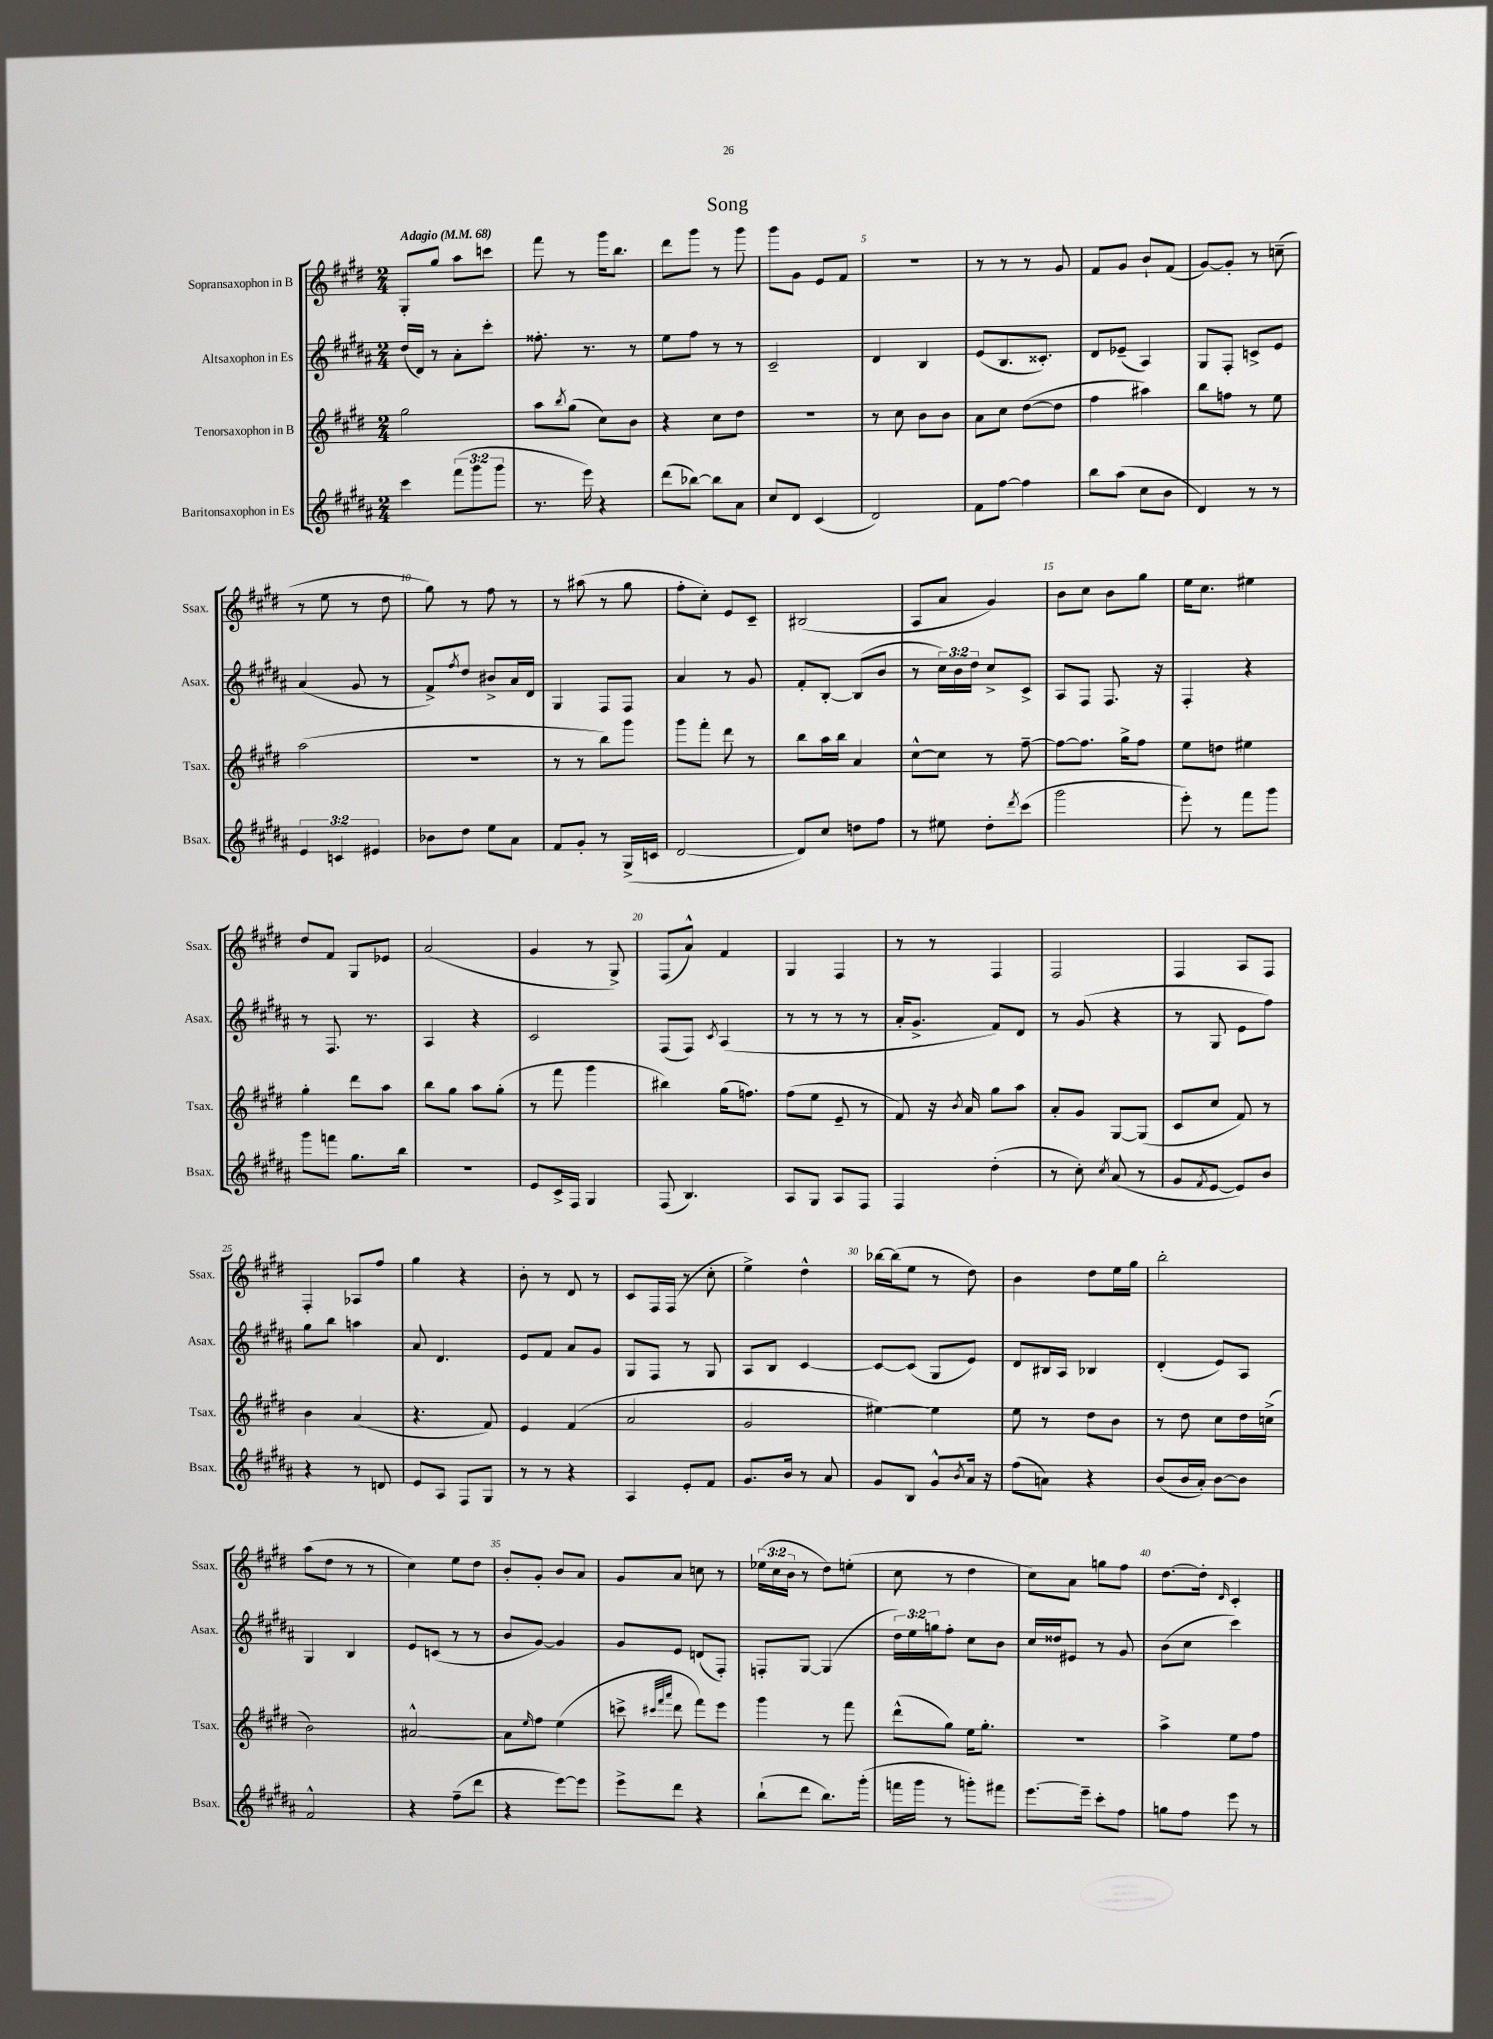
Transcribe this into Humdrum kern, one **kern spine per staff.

**kern	**kern	**kern	**kern
*staff4	*staff3	*staff2	*staff1
*clefG2	*clefG2	*clefG2	*clefG2
*k[f#c#g#d#a#]	*k[f#c#g#d#]	*k[f#c#g#d#a#]	*k[f#c#g#d#]
*M2/4	*M2/4	*M2/4	*M2/4
*MM68	*MM68	*MM68	*MM68
4ccc#	2gg#	(16dd#	8G#'
.	.	16d#)	.
.	.	8r	8gg#
(12fff#	.	8a#'	8aa
12ggg#	.	.	.
.	.	8ccc#'	8ccc
12ggg#	.	.	.
=	=	=	=
8.r	8aa	8.ff##'	8fff#
.	8qbb	.	.
.	(8gg#	.	8r
16eee)	.	8.r	.
4r	8cc#)	.	16ggg#
.	.	.	8.bb
.	8b	8r	.
=	=	=	=
(8ddd#	4r	8ee	8ddd#
[8bb-)	.	8ff#	8ggg#
8bb-]	8cc#	8r	8r
8a#	8dd#	8r	8ggg#
=	=	=	=
8cc#	2r	2c#~	8ggg#
8d#	.	.	8g#
(4c#	.	.	8e
.	.	.	8f#
=	=	=	=
2d#)	8r	4d#	2r
.	8cc#	.	.
.	8b	4B	.
.	8b	.	.
=	=	=	=
8f#	8a	(8e	8r
[8ff#	8cc#	8.B	8r
4ff#]	([8dd#	.	8r
.	.	8.c##')	.
.	8dd#]	.	8g#
=	=	=	=
8bb	4ff#	8d#	8f#
(8aa#	.	(8e-~	8g#
8cc#	4aa#)	4A#)	8b`
8b	.	.	(8f#
=	=	=	=
4d#)	8bb	8G#	[8g#)
.	8ff	8F#'	8g#']
8r	8r	8c^	8r
8r	8ee	8e	(8cc~
=	=	=	=
6e	(2aa	(4a#	8r
.	.	.	8ee
6c	.	.	.
.	.	8g#	8r
6e#	.	.	.
.	.	8r	8dd#
=	=	=	=
8b-	2r	8f#^)	8gg#)
.	.	8qff#	.
8dd#	.	8dd#	8r
8ee	.	8b#^	8ff#
8a#	.	16a#	8r
.	.	16d#	.
=	=	=	=
8f#	8r	4G#	8r
8g#'	8r	.	(8aa#
8r	8bb)	8F#	8r
(16G#^	8ggg#	8F#	8gg#
16c	.	.	.
=	=	=	=
[2d#	8ggg#	4a#	8ff#'
.	8fff#'	.	8cc#')
.	8ddd#	8r	8e
.	8r	8g#	8c#~
=	=	=	=
8d#])	8bb	8f#'	(2B#
8cc#	16aa	[8B'	.
.	16bb	.	.
8dd	4a	(8B]	.
8ff#	.	8b	.
=	=	=	=
8r	[8cc#^^	8r	8A
8ee#	8cc#]	24cc#)	8a
.	.	24b	.
.	.	24dd#	.
8dd#'	8r	8cc#^	4g#)
8qddd#	.	.	.
(8ccc#	[8ff#~	8c#^	.
=	=	=	=
2ggg#	8ff#_	8A#	8b
.	8.ff#]	8F#	8cc#
.	.	8.F#	8b
.	16gg#^	.	.
.	8ff#	.	8gg#
.	.	16r	.
=	=	=	=
8eee')	8ee	4F#'	16ee
.	.	.	8.cc#
8r	8dd	.	.
8fff#	4ee#	4r	4ee#
8ggg#	.	.	.
=	=	=	=
8ggg#	4gg#'	8r	8dd#
8fff	.	8.F#	8f#
8.gg#	8ddd#	.	8G#
.	.	8.r	.
.	8aa	.	8e-
16bb	.	.	.
=	=	=	=
2r	8bb	4A#	(2a
.	8gg#	.	.
.	8aa	4r	.
.	(8gg#'	.	.
=	=	=	=
8e	8r	2c#	4g#
16c#^	8fff#	.	.
16F#	.	.	.
4G#	4ggg#	.	8r
.	.	.	8G#^)
=	=	=	=
(8F#	4bb#)	(8F#	(8F#
4.B)	.	8F#)	8a^^)
.	.	8qc#	.
.	(16gg#	(4A#	4f#
.	8.ff)	.	.
=	=	=	=
8A#	(8ff#	8r	4G#
8G#	8ee	8r	.
8A#	8e~	8r	4F#
8F#	8r	8r	.
=	=	=	=
4F#	8f#)	16a#'	8r
.	.	8.g#^	.
.	16r	.	8r
.	8qb	.	.
.	16a	.	.
(4dd#'	8gg#	8f#)	4F#
.	8aa	8d#	.
=	=	=	=
8r	8a'	8r	2F#
8cc#')	8g#	(8g#	.
8qcc#	.	.	.
(8a#	[8G#	4r	.
8r	(8G#]	.	.
=	=	=	=
8g#	8c#	8r	4F#
8qf#	.	.	.
[8e	8cc#	8G#	.
8e])	8f#)	8e	8A
8b	8r	8ff#)	8F#
=	=	=	=
4r	4b	8gg#	4F#'
.	.	8bb	.
8r	(4a	4aa	8A-
8d	.	.	8ff#
=	=	=	=
8e	4.r	8a#	4gg#
8A#	.	4.d#	.
8F#	.	.	4r
8G#	8f#)	.	.
=	=	=	=
8r	4e	8e	8b'
8r	.	8f#	8r
4r	(4f#	8a#	8d#
.	.	8g#	8r
=	=	=	=
4A#	2a	8G#	8c#
.	.	8F#	16F#
.	.	.	(16F#
8e'	.	8r	8r
8f#	.	8G#	8cc#'
=	=	=	=
8.g#	2g#	8A#	4ee^)
.	.	8B	.
16b	.	.	.
8r	.	[4c#	4dd#^^
8a#	.	.	.
=	=	=	=
8g#	[4ee#)	8c#_	[16bb-
.	.	.	(16bb-]
8B	.	(8c#]	8ee
8g#^^	4ee#]	8G#	8r
8qb	.	.	.
16a#	.	8e)	8dd#)
16r	.	.	.
=	=	=	=
(8ff#	8ee	8d#	4b
8a)	8r	16B#	.
.	.	16A#	.
4r	8dd#	4B-	8dd#
.	8b	.	16ee
.	.	.	16gg#
=	=	=	=
(8b	8r	(4d#'	2bb'
16b	8dd#	.	.
16a#')	.	.	.
[8b	8cc#	8e)	.
8b]	16dd#	8A#	.
.	(16cc^	.	.
=	=	=	=
2f#^^	2b)	4G#	(8aa
.	.	.	8dd#
.	.	4B	8r
.	.	.	8r
=	=	=	=
4r	[2a#^^	8e	4cc#)
.	.	(8c	.
(8ff#~	.	8r	8ee
8ddd#	.	8r	8dd#
=	=	=	=
4r	8a#]	8b	8b'
.	16qqee	.	.
.	8ff#	[8g#)	8g#'
[8eee)	(4ee	4g#]	8b
8eee]	.	.	8a
=	=	=	=
8eee^	8ccc^	8g#	8g#
.	32qqccc#	.	.
.	32qqfff#	.	.
.	32qqaaa	.	.
8ddd#	8ddd#	8e	8a
4r	8fff#)	(8d	8cc
.	8eee	8F#')	8r
=	=	=	=
(8bb`	4ggg#	8F'	(24ee-
.	.	.	24cc#
.	.	.	24b
8ddd#	.	[8G#	8r
8.bb)	8r	(4G#]	8dd#)
.	8fff#	.	(8ee'
(16ggg#'	.	.	.
=	=	=	=
16fff	(8ddd#^^	24dd#)	8cc#
.	.	24ee	.
16ggg#	.	.	.
.	.	24gg	.
8r	8gg#)	8ff#'	8r
8ggg')	16ee	8cc#	4dd#
.	8.gg#'	.	.
8fff#	.	8b	.
=	=	=	=
[8.eee	2r	16cc#	8cc#)
.	.	16dd##	.
.	.	8e#	8a
16eee~]	.	.	.
8ccc#'	.	8r	8gg
8ff#	.	8g#	8ff#
=	=	=	=
8gg	4aa^	(8b	[8.dd#
8ff#	.	8cc#	.
.	.	.	16dd#']
.	.	.	16qqd#
8eee	8ee	4ccc#)	4c#'
8r	8ff#	.	.
==	==	==	==
*-	*-	*-	*-
